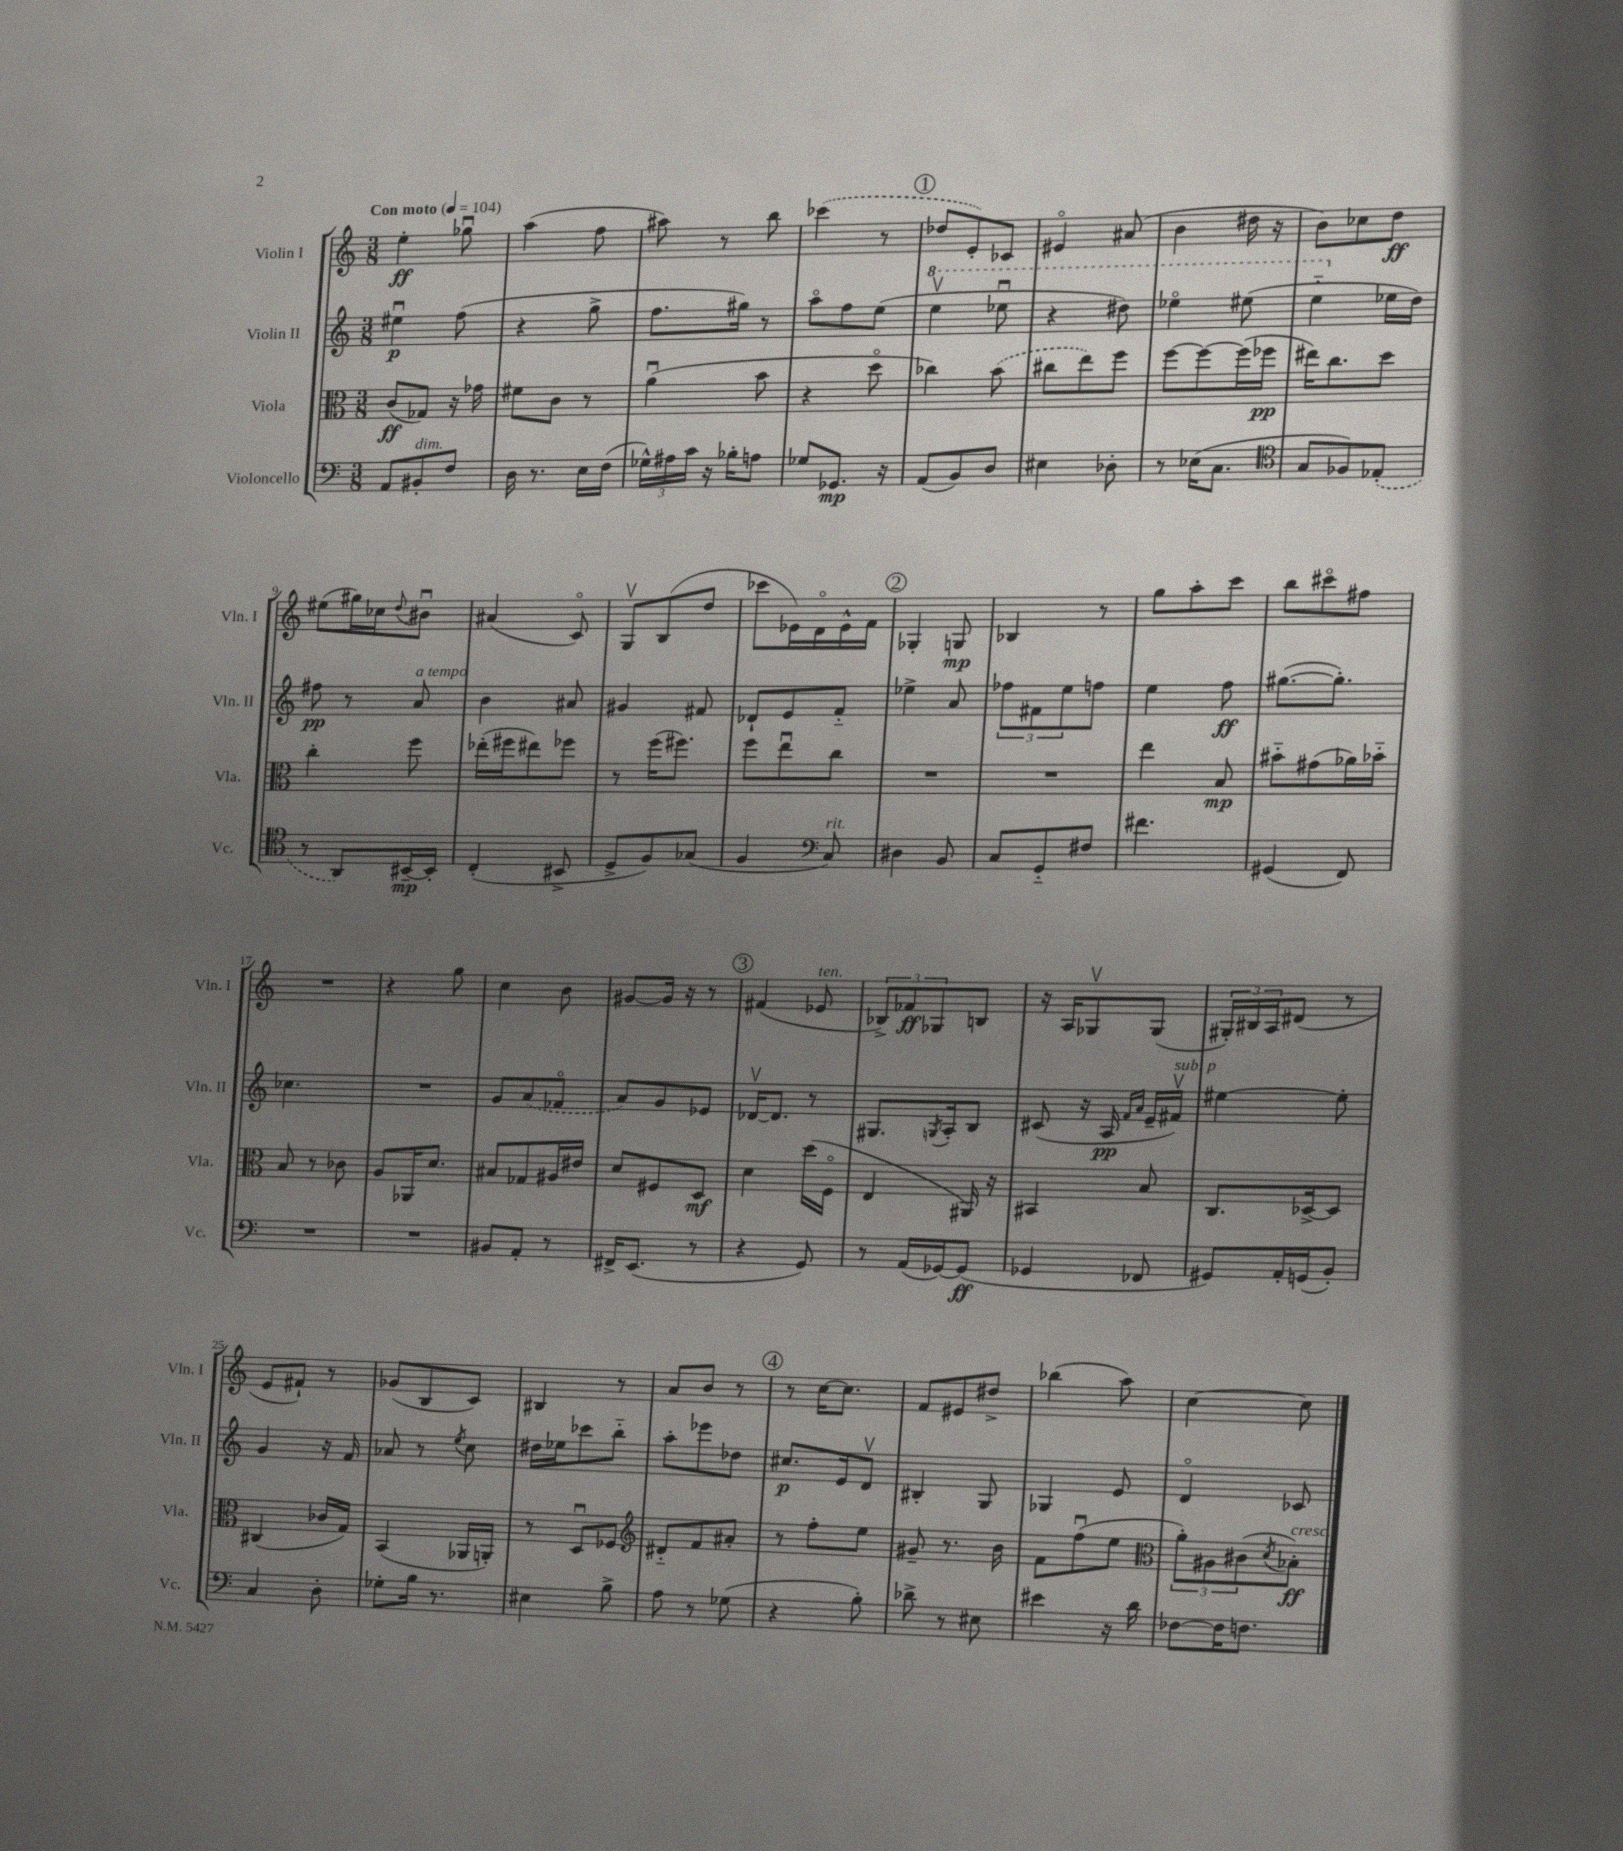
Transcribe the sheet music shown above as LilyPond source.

<<
\new StaffGroup <<
\new Staff = "s0" \with { instrumentName = "Violin I" shortInstrumentName = "Vln. I" } {
    \clef treble \key c \major \numericTimeSignature \time 3/8 \tempo "Con moto" 4 = 104
    e''4-.\ff ges''8\downbow |
    a''4( f''8 |
    ais''8) r8 b''8 |
    \once \slurDashed ces'''4( r8 |
    \mark \markup { \circle "1" } des''8 e'8-.) ces'8 |
    eis'4\flageolet ais'8( |
    b'4 dis''16 r16 |
    b'8) ces''8 d''8\ff |
    eis''8( gis''16) ces''16 \appoggiatura { d''8 } bis'8\downbow |
    ais'4( c'8\flageolet) |
    g8\upbow b8( d''8 |
    ces'''8 ees'16) d'16\flageolet ees'16-^ f'16 |
    \mark \markup { \circle "2" } ges4-. g8\mp |
    bes4 r8 |
    g''8 a''8-. c'''8 |
    b''8 cis'''8\flageolet fis''8 |
    R4. |
    r4 g''8 |
    c''4 b'8 |
    gis'8~ gis'16 r16 r8 |
    \mark \markup { \circle "3" } fis'4( ees'8^\markup { \italic "ten." } |
    \tuplet 3/2 { bes8->) fes'8\ff ges8 } b8 |
    r16 a16 ges8\upbow ges8( |
    \tuplet 3/2 { gis16-.) bis16 a16 } dis'8( r8 |
    e'8 fis'8-!) r8 |
    ges'8( b8 c'8) |
    bis4 r8 |
    a'8 b'8 r8 |
    \mark \markup { \circle "4" } r8 c''16~ c''8. |
    f'8 eis'8 dis''8-> |
    bes''4( a''8) |
    c''4~ c''8 \bar "|." |
}
\new Staff = "s1" \with { instrumentName = "Violin II" shortInstrumentName = "Vln. II" } {
    \clef treble \key c \major \numericTimeSignature \time 3/8
    eis''4\downbow\p f''8( |
    r4 g''8-> |
    f''8. gis''16) r8 |
    a''8\flageolet f''8 e''8( |
    \mark \markup { \circle "1" } \ottava #1 e'''4\upbow ees'''8\downbow |
    r4 dis'''8) |
    ees'''4\flageolet eis'''8( |
    e'''4-_ \ottava #0 ees''16 d''16) |
    fis''8\pp r8 a'8^\markup { \italic "a tempo" } |
    b'4 ais'8 |
    gis'4 fis'8 |
    des'8-! e'8 f'8-_ |
    \mark \markup { \circle "2" } ees''4-> a'8 |
    \tuplet 3/2 { fes''8 fis'8 e''8 } f''8 |
    e''4 f''8\ff |
    gis''8.~( gis''8.-.) |
    ces''4. |
    R4. |
    g'8 \once \slurDashed a'8( fes'8\flageolet |
    a'8) g'8 ees'8 |
    \mark \markup { \circle "3" } des'16~\upbow des'8. r8 |
    gis8. \acciaccatura { g8 } a16-. b8 |
    cis'8( r16 a16\pp \grace { f'16 a'16 } e'16-- fis'16\upbow^\markup { \italic "sub. p" }) |
    eis''4~ eis''8-. |
    g'4 r16 f'16 |
    aes'8 r8 \acciaccatura { e''8 } c''8 |
    dis''16 ees''16 ces'''8 b''8-_ |
    a''8-. ees'''8 des''8 |
    \mark \markup { \circle "4" } cis''8.\p e'16 d'8\upbow |
    bis4-. g8 |
    ges4 e'8 |
    d'4\flageolet ces'8 \bar "|." |
}
\new Staff = "s2" \with { instrumentName = "Viola" shortInstrumentName = "Vla." } {
    \clef alto \key c \major \numericTimeSignature \time 3/8
    c'8\ff( ges8) r16 ges'16 |
    fis'8 c'8 r8 |
    a'4\downbow( b'8 |
    r4 d''8\flageolet |
    \mark \markup { \circle "1" } ces''4) \once \slurDashed b'8( |
    cis''8 e''8) f''8 |
    f''8~ f''8~ f''16( fes''16\pp |
    eis''16) c''8. d''8 |
    c''4-. f''8 |
    ees''16-.( fis''16 eis''8) fes''8 |
    r8 f''16( fis''8.) |
    f''8 e''8\downbow c''8 |
    \mark \markup { \circle "2" } R4. |
    R4. |
    e''4 b8\mp |
    bis'8-_ gis'8( aes'16) bes'16-_ |
    b8 r8 ces'8 |
    a8 aes,16 d'8. |
    bis8 ges8 ais16 eis'16 |
    d'8 fis8 d8\mf |
    \mark \markup { \circle "3" } d'4 d''16( f16\flageolet |
    e4 ais,16) r16 |
    bis,4 b8 |
    c8. des16~-> des8 |
    cis4( ces'16 g16) |
    b,4( aes,16 a,16-.) |
    r8 d8\downbow fes8 |
    \clef treble dis'8-_ f'8 ais'8-. |
    \mark \markup { \circle "4" } r8 f''8-. e''8 |
    gis'8-- r8. b'16 |
    f'8 f''8\downbow( e''8 |
    \clef alto \tuplet 3/2 { a'8-.) ais8 cis'8( } \acciaccatura { d'8 } bes8-.\ff^\markup { \italic "cresc." }) \bar "|." |
}
\new Staff = "s3" \with { instrumentName = "Violoncello" shortInstrumentName = "Vc." } {
    \clef bass \key c \major \numericTimeSignature \time 3/8
    a,8 bis,8-.^\markup { \italic "dim." } f8 |
    d16 r8. e16 f16( |
    \tuplet 3/2 { ges16-^) ais16 c'16 } r16 bes16-. a8 |
    ges8 ges,8.\mp r16 |
    \mark \markup { \circle "1" } a,8( b,8) d8 |
    eis4 des8-. |
    r8 ees16( c8. |
    \clef tenor g8 fes8) \once \slurDashed ees8-.( |
    r8 a,8) bis,16~--\mp bis,16-. |
    c4-.( bis,8-> |
    d8-> f8) ges8( |
    f4 \clef bass c8^\markup { \italic "rit." }) |
    \mark \markup { \circle "2" } dis4 b,8 |
    c8 g,8-_ fis8 |
    fis'4. |
    gis,4( f,8) |
    R4. |
    R4. |
    bis,8 a,8-. r8 |
    fis,16-> e,8.( r8 |
    \mark \markup { \circle "3" } r4 g,8) |
    r8 a,16( ges,16~) ges,8\ff( |
    ges,4 fes,8 |
    gis,8) a,16-. g,16( b,8-.) |
    c4 d8-. |
    ges8-. b16 r8. |
    eis4 b8-> |
    a8 r8 ges8( |
    \mark \markup { \circle "4" } r4 b8-.) |
    des'8-> r8 eis8 |
    eis'4 r16 d'16 |
    fes8~ fes16 f8. \bar "|." |
}
>>
>>
